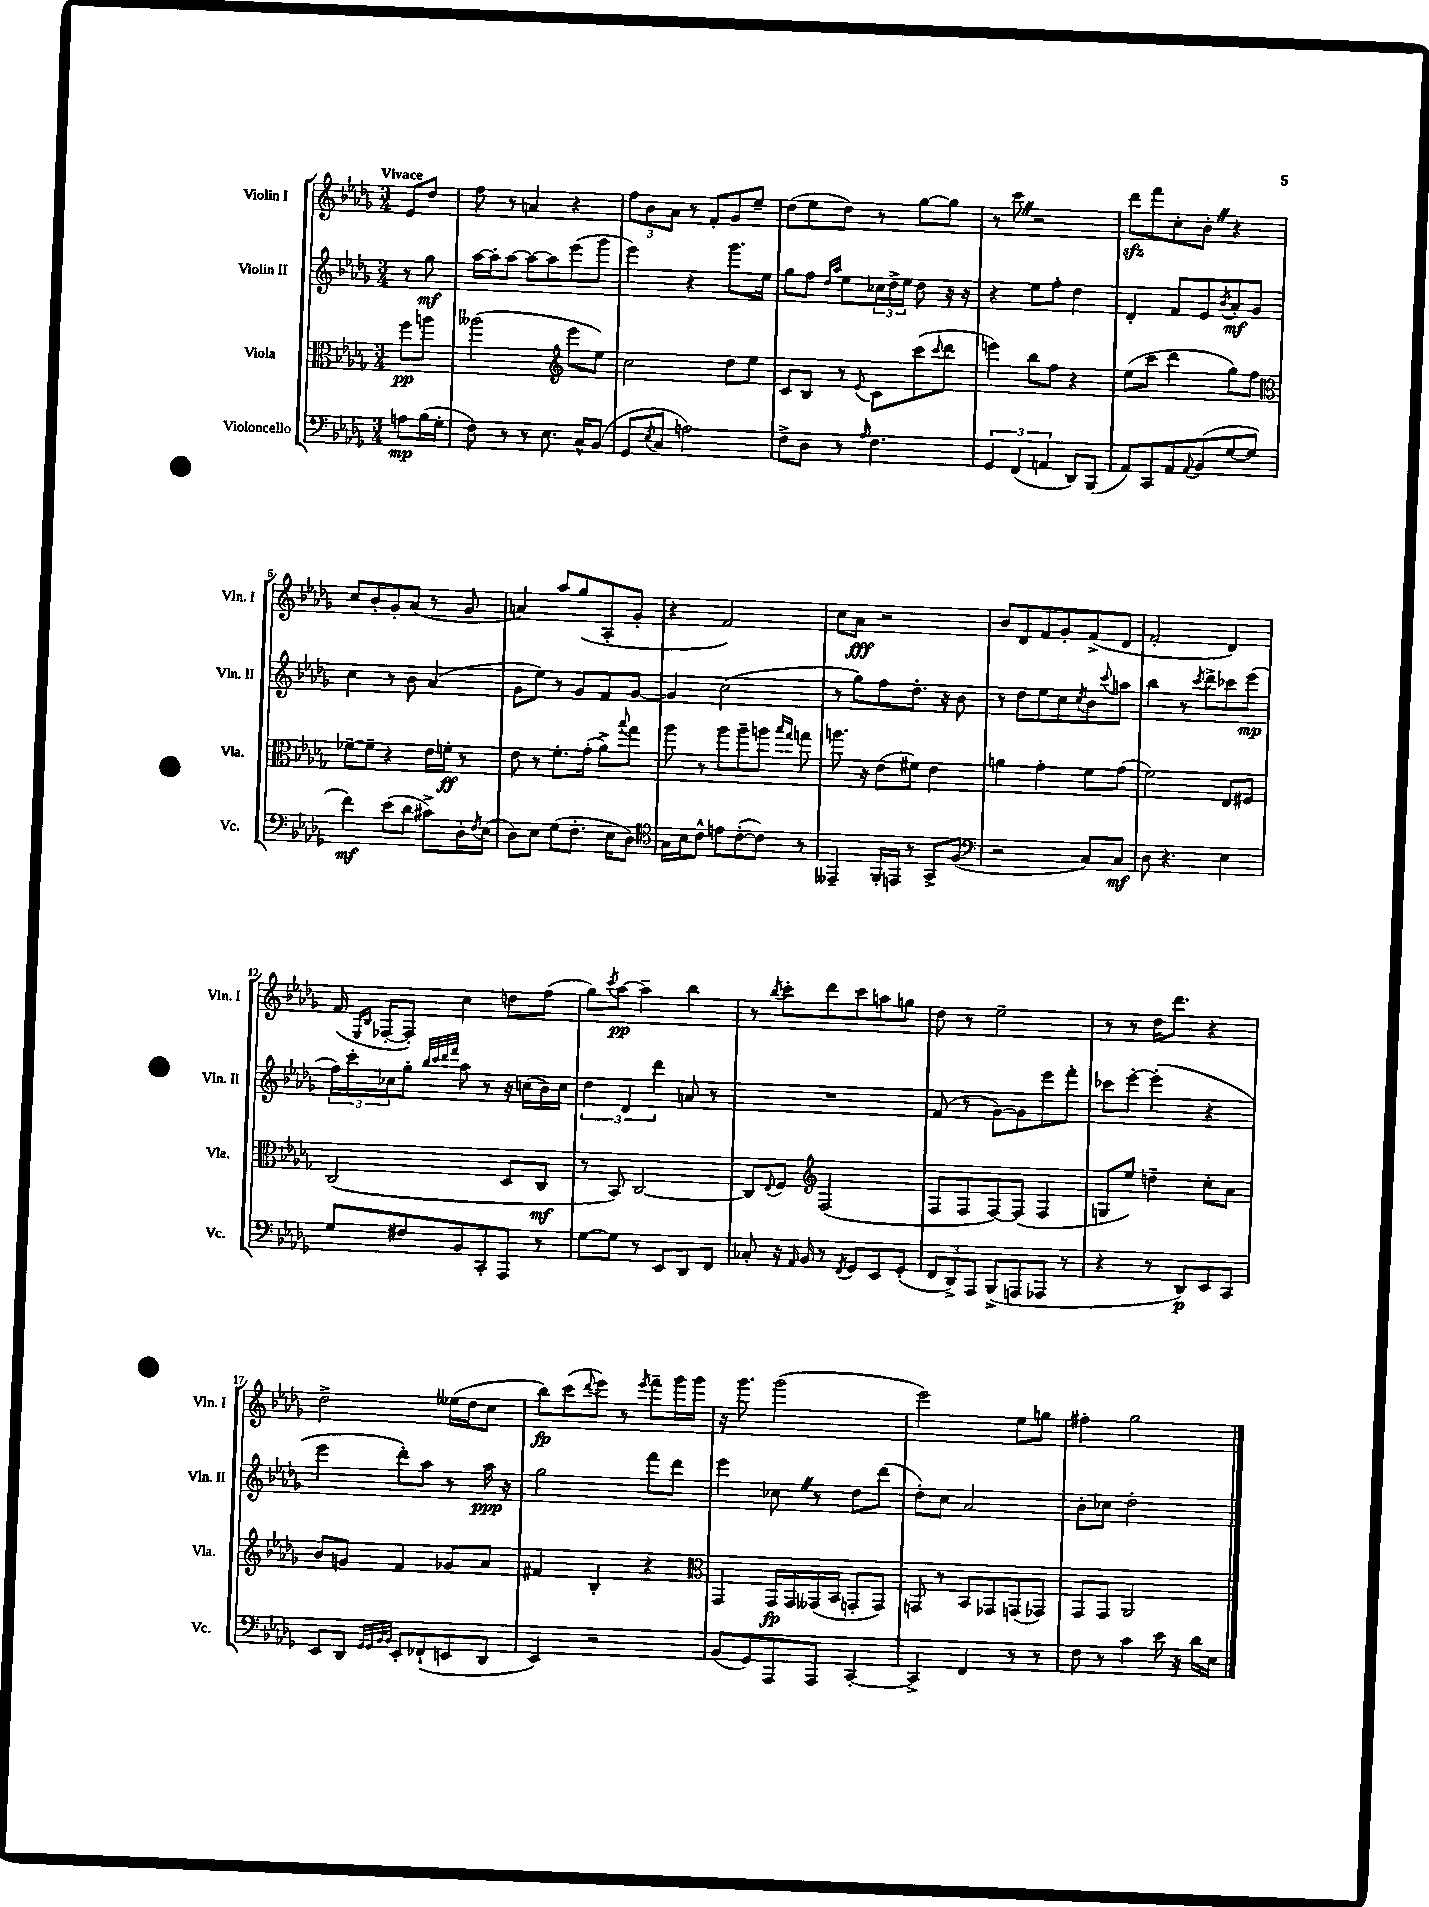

**kern	**kern	**kern	**kern
*staff4	*staff3	*staff2	*staff1
*clefF4	*clefC3	*clefG2	*clefG2
*k[b-e-a-d-g-]	*k[b-e-a-d-g-]	*k[b-e-a-d-g-]	*k[b-e-a-d-g-]
*M3/4	*M3/4	*M3/4	*M3/4
8A	8ff	8r	8e-
(16B-	8aa	8gg-	8dd-
16G-'	.	.	.
=	=	=	=
8F)	(2aa--	[16aa-	8ff
.	.	16aa-']	.
8r	.	[8aa-	8r
8r	.	8aa-_	4a
8.E-	.	8aa-]	.
*	*clefG2	*	*
.	8eee-	(8eee-	4r
16C^^	.	.	.
(8BB-	8ee-)	8ggg-	.
=	=	=	=
8GG-	2cc	4eee-)	12ff
.	.	.	12b-
8qE-	.	.	.
8C	.	.	.
.	.	.	12a-
2A)	.	4r	8r
.	.	.	8f'
.	8dd-	8.ggg-	8g-
.	8ee-	.	8ee-~
.	.	16ee-	.
=	=	=	=
8F^	8c	8gg-	(8dd-
8D-	8B-	8ff	8ee-
.	.	16qqdd-	.
.	.	16qqaa-	.
8r	8r	8ee-	8dd-)
16qqA-	8qqe-	.	.
4.F	8c	24cc-	8r
.	.	24dd-^	.
.	.	24ee-	.
.	(8ccc	8dd-	[8gg-
.	8qqccc	.	.
.	8ddd-	16r	8gg-]
.	.	16r	.
=	=	=	=
6GG-	4eee)	4r	8r
.	.	.	8ccc
(6FF	.	.	.
.	8bb-	8ee-	2r
6AA	.	.	.
.	8ff	8ff'	.
8DD-)	4r	4dd-	.
(8BBB-	.	.	.
=	=	=	=
8AA-)	(8ee-	4d-'	8ddd-
8CC	8ccc	.	8fff
8AA-	4ddd-	8f	8cc'
8qqAA-	.	.	.
(8BB-	.	8e-	8b-'
.	.	8qb-	.
[8G-	8gg-)	8a-'	4r
8G-]	8ff	8g-	.
=	=	=	=
*	*clefC3	*	*
4f)	[8f-~	4cc	8cc
.	8f-~]	.	8b-'
(8e-	4r	8r	8g-'
8d-	.	8b-	(8a-
8c#^)	16e-	(4a-	8r
.	16f'	.	.
16D-'	8r	.	8g-
8qF	.	.	.
(16E-	.	.	.
=	=	=	=
8D-)	8e-	8g-	4a)
8E-	8r	8ee-)	.
(8G-	8.f'	8r	8aa-
8.F'	.	8g-	(8gg-
.	(16g-'	.	.
.	8a-^)	8f	8A-'
16E-	.	.	.
.	8qqbb-	.	.
8D-)	8gg-	[8g-	8g-'
=	=	=	=
*clefC4	*	*	*
16G-	8aa-	4g-]	4r
16B-	.	.	.
8c^^	8r	.	.
8e	8aa-	(2cc	2f)
([8c'	8aa-~	.	.
8c])	8aa	.	.
.	16qqbb-	.	.
.	16qqgg-	.	.
8r	8gg	.	.
=	=	=	=
4EE--~	8.aa	8r	8cc
.	.	8gg-)	8a-
.	16r	.	.
16FF'	(8e-	8ff	2r
16EE	.	.	.
8r	8f#)	8.dd-'	.
8GG-^	4e-	.	.
.	.	16r	.
(8F	.	8b-	.
=	=	=	=
*clefF4	*	*	*
2r	4a	8r	8b-
.	.	8dd-	8d-
.	4g-'	8ee-	8f
.	.	8cc	8g-'
.	.	8qcc	.
8C)	8f	8b-	(8f^
.	.	8qqccc	.
8C	(8g-	8aa	8d-
=	=	=	=
8D-	2f)	4bb-	2f'
4.r	.	.	.
.	.	8r	.
.	.	8qccc	.
.	.	8ddd-^	.
4E-	8E-	8ccc-	4d-)
.	8F#	(8eee-	.
=	=	=	=
8G-	(2C	24ff)	(16f
.	.	24ccc'	.
.	.	.	16qqE-
.	.	.	16qqB-
.	.	.	[16F-'
.	.	24cc-	.
8F#	.	8gg-'	8F-'])
.	.	32qqbb-	.
.	.	32qqccc	.
.	.	32qqddd-	.
.	.	32qqfff	.
8BB-	.	8aa-	4cc
8CC'	.	8r	.
8AAA-	8D-	16r	8dd
.	.	(16cc	.
8r	8C	16b-)	(8ff
.	.	16cc	.
=	=	=	=
[8G-	8r	6dd-	8gg-)
.	.	.	8qccc
8G-]	8BB-)	.	[8aa-
.	.	6d-	.
8r	[2C	.	4aa-~]
.	.	6ddd-	.
8EE-	.	.	.
8DD-	.	8a	4bb-
8FF	.	8r	.
=	=	=	=
8C-'	8C]	2.r	8r
.	8qqE-	.	8qbb-
16r	8F	.	8ccc'
16qqAA-	.	.	.
16BB-	.	.	.
*	*clefG2	*	*
8r	(2F	.	8ddd-
8qFF	.	.	.
8GG-	.	.	8ccc
8EE-	.	.	8aa
(8GG-'	.	.	8gg
=	=	=	=
12FF	8F	(8f	8dd-
12DD-^)	.	.	.
.	8F	8r	8r
12AAA-	.	.	.
(8BBB-^	[8F)	[8g-)	2ee-~
8AAA	(8F]	8g-]	.
8AAA-	4F	8eee-	.
8r	.	8fff'	.
=	=	=	=
4r	8G	8ccc-	8r
.	8ee-)	[8eee-'	8r
8r	4dd~	(4eee-']	16dd-
.	.	.	8.ddd-
8DD-)	.	.	.
8EE-	8cc'	4r	4r
8CC	8a-	.	.
=	=	=	=
8EE-	8b-	4eee-	2dd-^
8DD-	8g	.	.
32qqGG-	.	.	.
32qqGG-	.	.	.
32qqBB-	.	.	.
32qqBB-	.	.	.
8EE-'	4f	8ddd-')	.
(8FF-`	.	8aa-	.
8EE	8g-	8r	(16ee--
.	.	.	16dd-
8DD-	8a-	16aa-	8cc
.	.	16r	.
=	=	=	=
4EE-)	4f#	2gg-	8bb-)
.	.	.	(8ccc
.	.	.	8qqddd-
2r	4B-'	.	8eee-)
.	.	.	8r
.	.	.	8qeee-
.	4r	8fff	8fff~
.	.	8ddd-	16ggg-
.	.	.	16ggg-
=	=	=	=
*	*clefC3	*	*
(8BB-	4GG-	4eee-	16r
.	.	.	8.ggg-
8GG-)	.	.	.
8AAA-	16GG-	8cc-	(2ggg-
.	16GG-	.	.
8AAA-	(16GG--	8r	.
.	16BB-	.	.
[4CC'	8GG'	8dd-	.
.	8GG)	(8ddd-	.
=	=	=	=
4CC^]	8GG	8dd-')	2eee-)
.	8r	8cc	.
4FF	8BB-	2a-	.
.	8GG-	.	.
8r	(8GG	.	8ee-
8r	8GG-)	.	8gg
=	=	=	=
8F	8GG-	8b-'	4ff#'
8r	8GG-	8cc-	.
4c	2AA-	2dd-'	2gg-
16e-	.	.	.
16r	.	.	.
16d-	.	.	.
16E-	.	.	.
==	==	==	==
*-	*-	*-	*-
